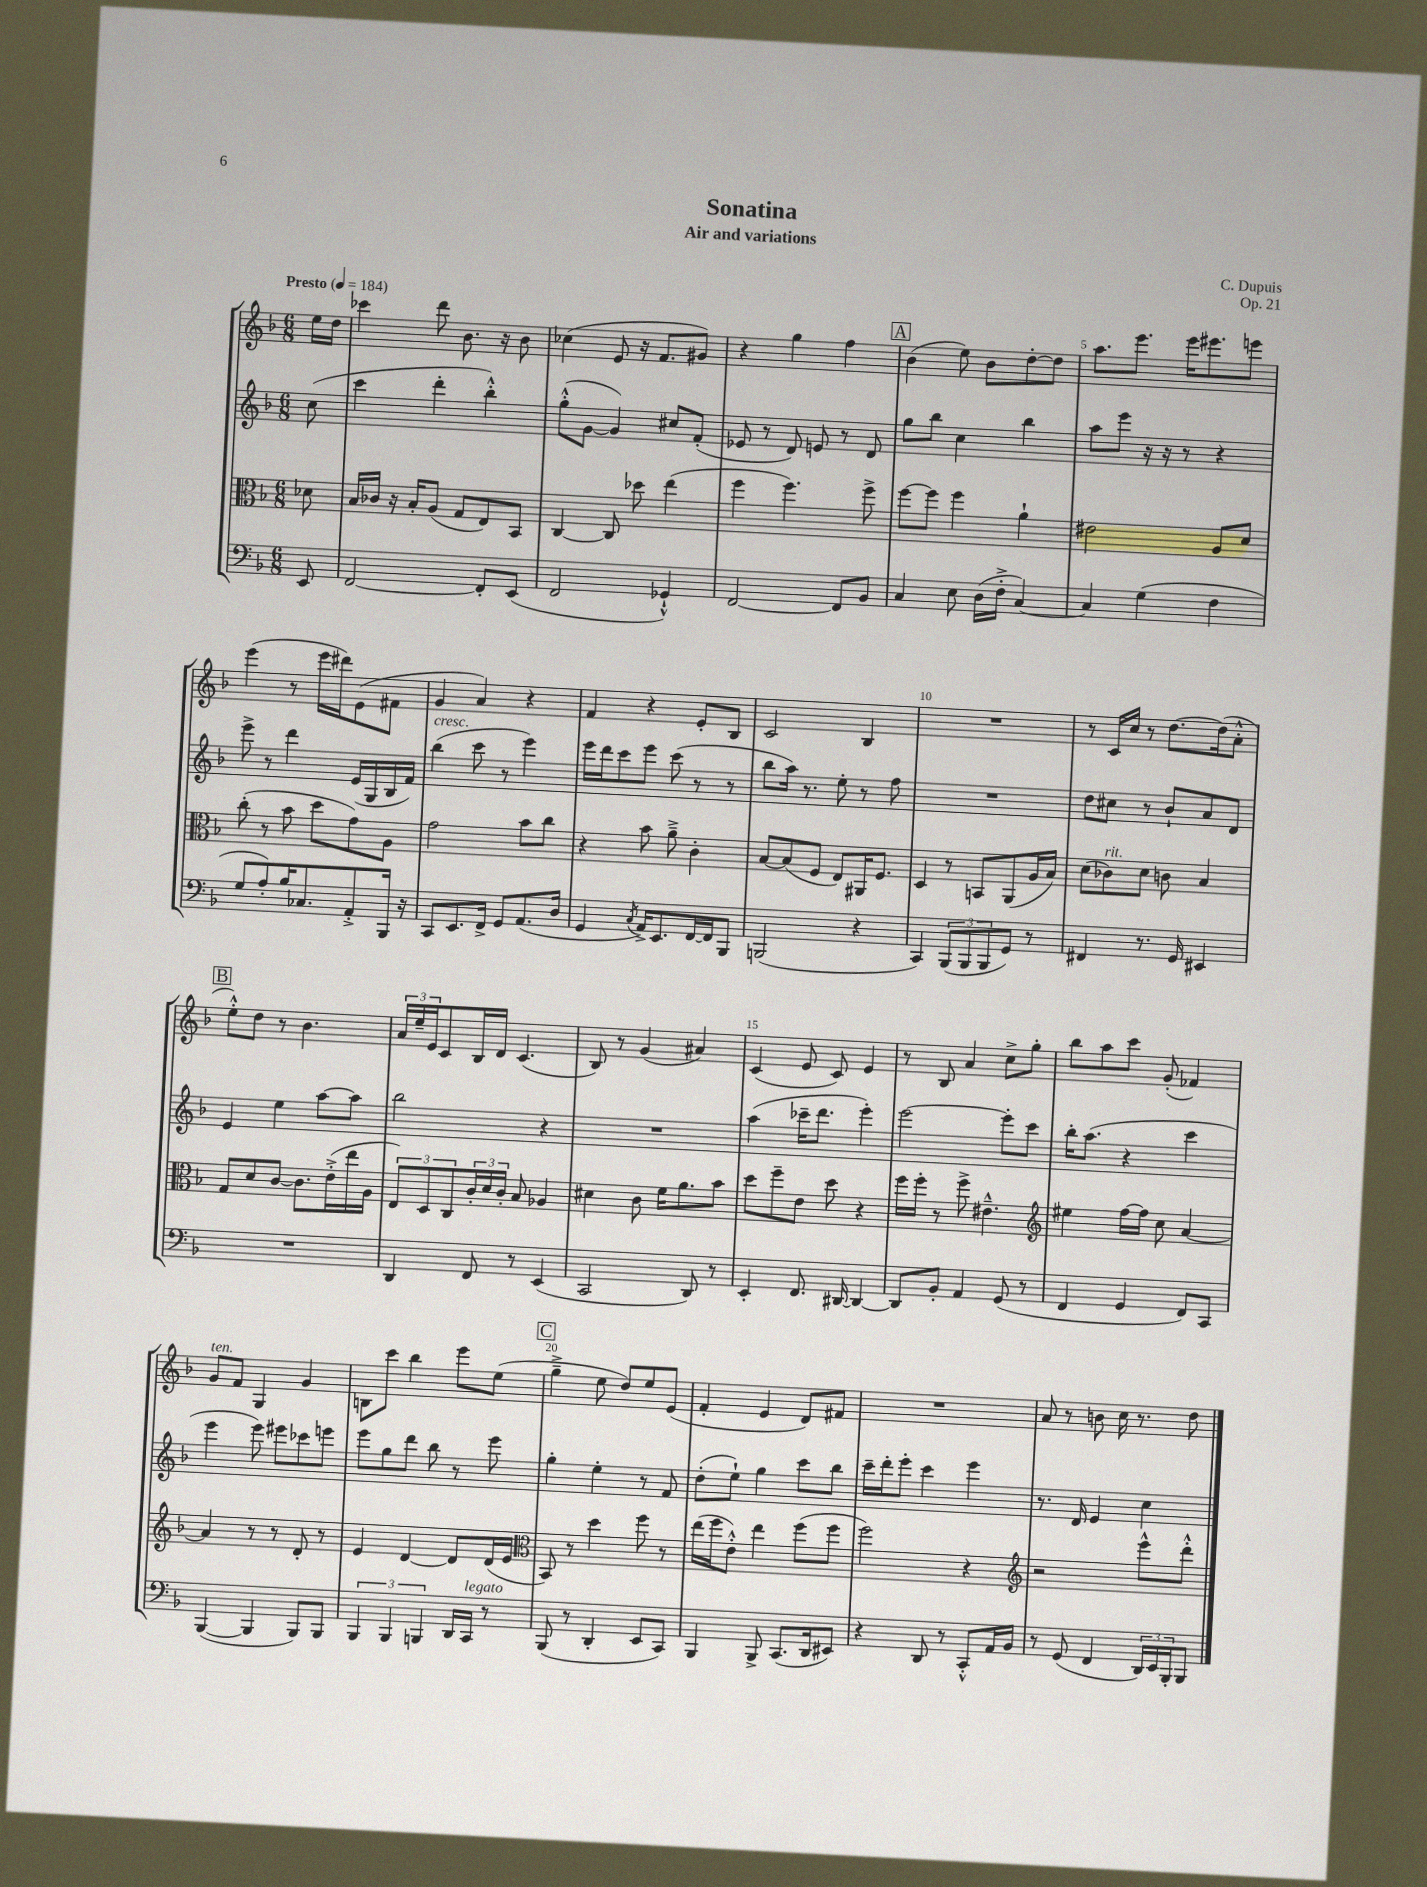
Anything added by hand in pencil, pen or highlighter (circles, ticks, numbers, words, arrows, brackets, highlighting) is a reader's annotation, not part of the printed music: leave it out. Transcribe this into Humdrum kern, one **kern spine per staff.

**kern	**kern	**kern	**kern
*staff4	*staff3	*staff2	*staff1
*clefF4	*clefC3	*clefG2	*clefG2
*k[b-]	*k[b-]	*k[b-]	*k[b-]
*M6/8	*M6/8	*M6/8	*M6/8
*MM184	*MM184	*MM184	*MM184
8EE	8d-	(8cc	16ee
.	.	.	16dd
=	=	=	=
[2FF	16B-	4ccc	4ccc-
.	16c-	.	.
.	16r	.	.
.	16B-'	.	.
.	(8A	4ddd'	8ddd
.	8G	.	8.b-
8FF']	8E)	4bb-'^^)	.
.	.	.	16r
(8EE	8BB-	.	8b-
=	=	=	=
2FF	[4C	(8gg'^^	(4cc-
.	.	[8g	.
.	8C]	4g])	8e
.	8dd-	.	16r
.	.	.	8.f
4GG-`^^)	(4ee	8cc#	.
.	.	(8f'	8g#)
=	=	=	=
[2FF	4ff	8e-	4r
.	.	8r	.
.	4.ff)	8d)	4gg
.	.	8e	.
8FF]	.	8r	4ff
8BB-	8ff^	8d	.
=	=	=	=
4C	[8ff	8gg	(4b-
.	8ff]	8bb-	.
8E	4ff	4cc	8ee)
(16D	.	.	8b-
16F'^	.	.	.
[4C)	4a`	4bb-	[8dd'
.	.	.	8dd]
=	=	=	=
4C]	2e#	8aa	8.aa
.	.	8eee	.
.	.	.	8.eee
(4G	.	16r	.
.	.	16r	.
.	.	8r	16eee
.	.	.	8.eee#
4F	8A	4r	.
.	8d	.	8eee
=	=	=	=
8G	(8cc'	8eee^	(4eee
8A')	8r	8r	.
16B-	8b-	4ddd	8r
8.C-	.	.	.
.	8dd	.	16eee
.	.	.	16ddd#)
8AA'^	8g)	(16e	(8e
.	.	16G	.
16BBB-	8A	16B-	8f#
16r	.	16f)	.
=	=	=	=
8CC	2g	(4bb-	4g
8.EE	.	.	.
.	.	8ccc	4a)
16FF^	.	.	.
8GG	.	8r	.
(8.AA	8b-	4eee)	4r
.	8cc	.	.
16D	.	.	.
=	=	=	=
4GG	4r	16eee	4f
.	.	16ddd	.
.	.	8ccc	.
8qC	.	.	.
16AA^)	8b-	8eee	4r
8.EE	.	.	.
.	8a~^	(8ccc	.
[16FF	4c'	8r	8e'
16FF]	.	.	.
8BBB-	.	8r	8B-
=	=	=	=
(2BBB	[8B-	8bb-	2c
.	(8B-]	16aa)	.
.	.	8.r	.
.	8F	.	.
.	8E)	8ee'	.
4r	16AA#	8r	4B-
.	8.F	.	.
.	.	8ff	.
=	=	=	=
4CC)	4D	2.r	2.r
(12BBB-	8r	.	.
12BBB-	.	.	.
.	8BB	.	.
12BBB-	.	.	.
8GG)	(8AA	.	.
8r	16A	.	.
.	16B-)	.	.
=	=	=	=
4FF#	(8d	8dd	8r
.	8c-)	8cc#	16c
.	.	.	16cc
8.r	8d	8r	8r
.	8c	8b-`	[8.dd
16GG	.	.	.
4EE#	4B-	8a	.
.	.	.	(16dd]
.	.	8d	8a'^^
=	=	=	=
2.r	8G	4e	8ee'^^)
.	8d	.	8dd
.	[8c	4ee	8r
.	8.c]	.	4.b-
.	.	[8aa	.
.	(16e'^	.	.
.	16ee	8aa]	.
.	16A	.	.
=	=	=	=
4DD	12E)	2bb-	24a
.	.	.	24ee~
.	12D	.	24e
.	.	.	8c
.	12C	.	.
8FF	24c'	.	16B-
.	24d	.	.
.	.	.	16d
.	24c'	.	.
8r	8B-	.	(4.c
(4EE	4A-	4r	.
=	=	=	=
2CC	4d#	2.r	8B-)
.	.	.	8r
.	8c	.	(4g
.	16f	.	.
.	8.a	.	.
8DD)	.	.	4a#)
8r	8b-	.	.
=	=	=	=
4EE'	8dd	(4aa	(4c
.	8ff~	.	.
8.FF	8e	16ccc-~	8e
.	.	8.ddd	.
.	8dd	.	8c)
[16DD#	.	.	.
4DD#_	4r	4eee')	4e
=	=	=	=
8DD#]	16ff	[2eee	8r
.	16ff'	.	.
8BB-'	8r	.	8B-
4AA	8ff^	.	4a
.	4.e#~^^	.	.
(8GG	.	8eee']	8cc^
8r	.	8ccc	8gg'
=	=	=	=
*	*clefG2	*	*
4FF	4ee#	16bb-'	8bb-
.	.	(8.aa	.
.	.	.	8aa
4GG	[16ff	4r	8ccc
.	16ff]	.	.
.	8cc	.	(8g'
8FF)	[4a	4ccc	4f-)
8CC	.	.	.
=	=	=	=
([4BBB-	4a]	4eee	8g
.	.	.	8f
4BBB-]	8r	8eee)	4G
.	8r	8eee#	.
8BBB-)	8d'	8ccc-	4g
8BBB-	8r	8eee	.
=	=	=	=
6BBB-	4e	8eee	8B
.	.	8gg	8ccc
6BBB-	.	.	.
.	[4d	8ddd	4bb-
6BBB	.	.	.
.	.	8bb-	.
16DD	8d]	8r	8eee
16CC	.	.	.
8r	(16d	8eee	(8ee
.	16e	.	.
=	=	=	=
*	*clefC3	*	*
(8BBB-	8BB-)	4gg'	4gg~^
8r	8r	.	.
4DD'	4dd	4ee'	8ee
.	.	.	8dd)
8EE	8ff	8r	8ee
8CC)	8r	8f	(8e
=	=	=	=
4BBB-	(16ee	(8dd'	4f'
.	16ff	.	.
.	8e'^^)	8ee`)	.
8BBB-^	4ee	4gg	4e
(8.CC	.	.	.
.	(8ff	8ccc	8d)
16DD	.	.	.
8EE#)	8ff	8bb-	8f#
=	=	=	=
4r	2ff)	16ccc~	2.r
.	.	16ddd'	.
.	.	8eee'	.
8DD	.	4ccc	.
8r	.	.	.
8CC'^^	4r	4eee	.
16AA	.	.	.
16BB-	.	.	.
=	=	=	=
*	*clefG2	*	*
8r	2r	8.r	8a
(8GG	.	.	8r
.	.	16d	.
4FF	.	4e	8b
.	.	.	16cc
.	.	.	8.r
24DD)	8eee^^	4cc	.
24EE	.	.	.
24BBB-'	.	.	.
8BBB-	8ddd'^^	.	8dd
==	==	==	==
*-	*-	*-	*-
